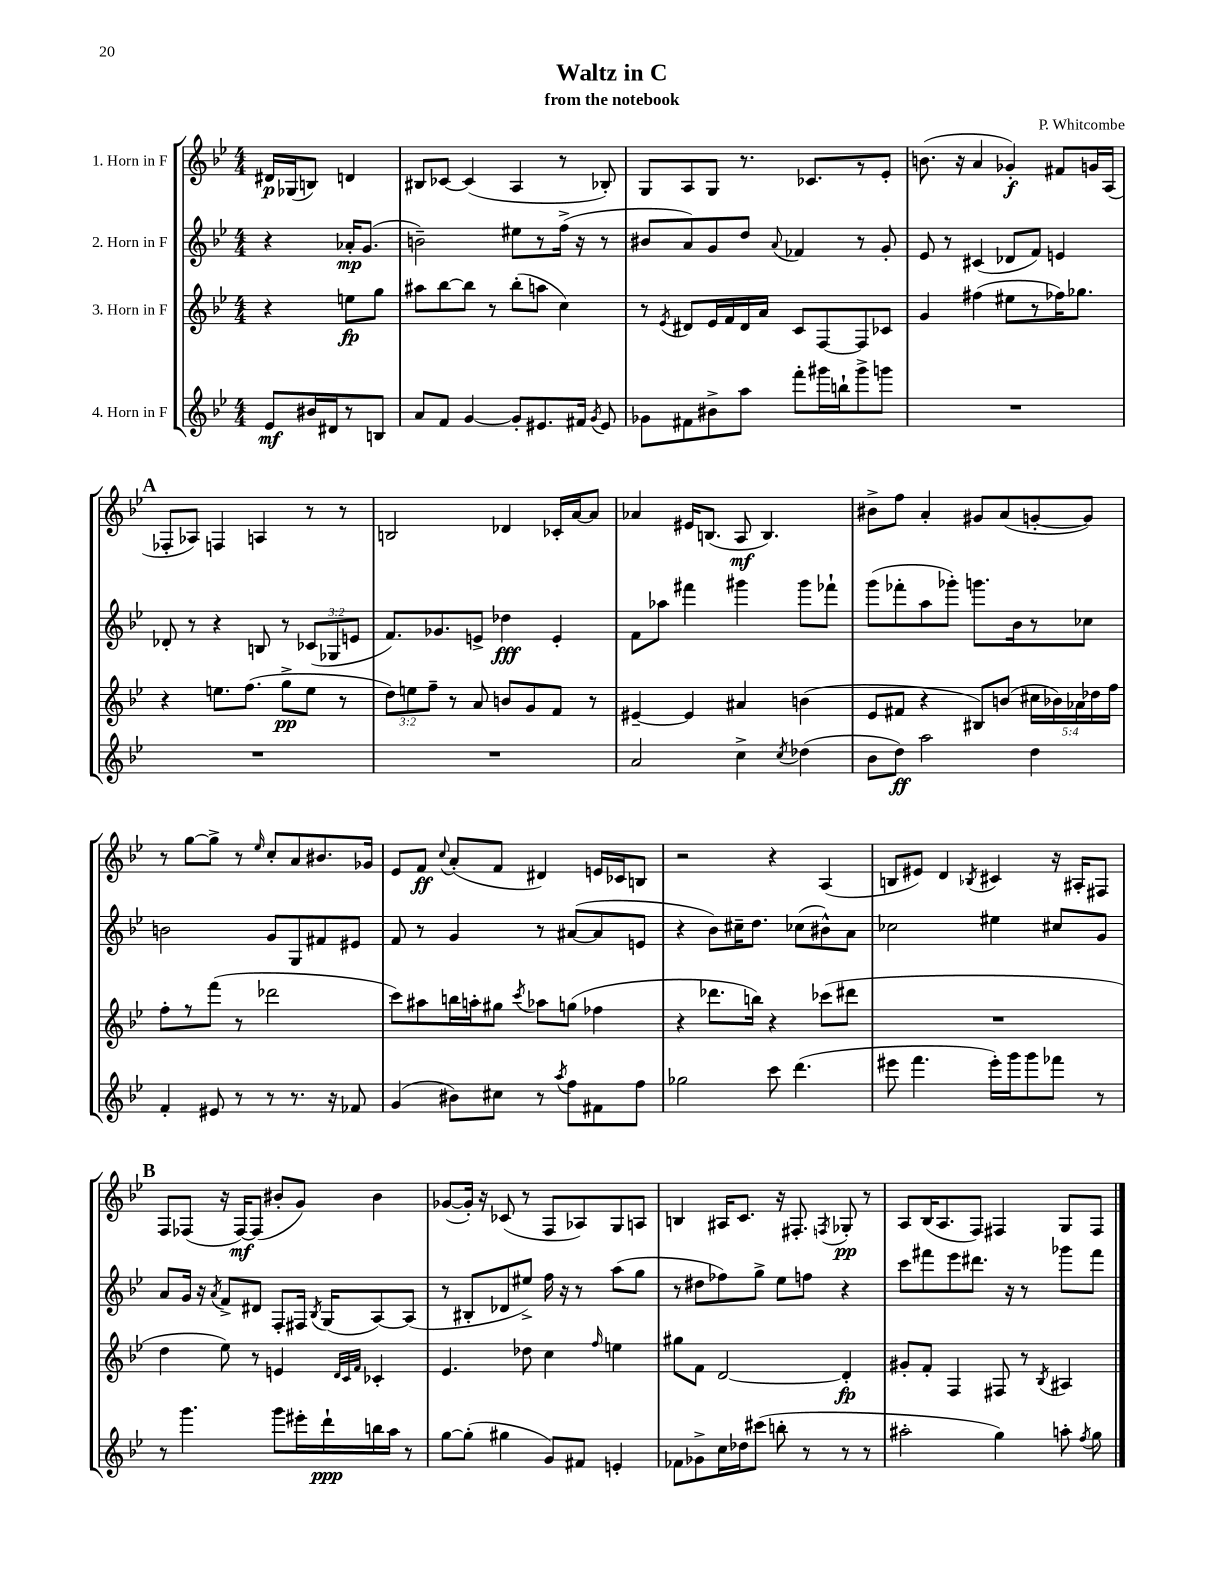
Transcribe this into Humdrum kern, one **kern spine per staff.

**kern	**kern	**kern	**kern
*staff4	*staff3	*staff2	*staff1
*clefG2	*clefG2	*clefG2	*clefG2
*k[b-e-]	*k[b-e-]	*k[b-e-]	*k[b-e-]
*M4/4	*M4/4	*M4/4	*M4/4
8e-/L	4r	4r	16d#/LL
.	.	.	(16G-/J
16b#/L	.	.	8B/J)
16d#/J	.	.	.
8r	8ee\L	16a-'/LK	4d/
.	.	(8.g/J	.
8B/J	8gg\J	.	.
=	=	=	=
8a/L	8aa#\L	2b~\)	8B#/L
8f/J	[8bb-\	.	[8c-/J
[4g/	8bb-\]J	.	(4c-/]
.	8r	.	.
8g'/]L	(8bb-'\L	8ee#\L	4A/
8.e#/	8aa\J	8r	.
.	4cc\)	(16ff^\Jk	8r
16f#/Jk	.	16r	.
8qg/	.	.	.
8e#/	.	8r	8B-'/)
=	=	=	=
8g-\L	8r	8b#/L	8G/L
.	8qe-/	.	.
8f#\	8d#/L	8a/)	8A/
8b#^\	16e-/L	8g/	8G/J
.	16f/	.	.
8aa\J	16d#/	8dd/J	8.r
.	16a/JJ	.	.
.	.	8qqa/	.
8fff'\L	8c/L	4f-/	.
.	.	.	8.c-/L
16ggg#\L	[8F/	.	.
16bb`\J	.	.	.
8ggg#^\	8F/]	8r	8r
8ggg\J	8c-/J	8g'/	8e-'/J
=	=	=	=
1r	4g/	8e-/	(8.b\
.	.	8r	.
.	.	.	16r
.	(4ff#\	(4c#/	4a/
.	8ee#\L	8d-/L	4g-'/)
.	8r	8f/J)	.
.	16ff-\K)	4e/	8f#/L
.	8.gg-\J	.	.
.	.	.	16g/L
.	.	.	(16A/JJ
=	=	=	=
1r	4r	8d-'/	8F-'/L
.	.	8r	8A-/J)
.	8.ee\L	4r	4F/
.	(8.ff\J	.	.
.	.	8B/	4A/
.	8gg^\L	8r	.
.	8ee\J	(12c-/L	8r
.	.	12G-/	.
.	8r	.	8r
.	.	12e/J	.
=	=	=	=
1r	12dd\L)	8.f/L)	2B/
.	12ee\	.	.
.	12ff~\J	.	.
.	.	8.g-/	.
.	8r	.	.
.	8a/	8e^/J	.
.	8b/L	4dd-\	4d-/
.	8g/	.	.
.	8f/J	4e'/	16c-'/LL
.	.	.	[16a/J
.	8r	.	8a/]J
=	=	=	=
2a/	[4e#~/	8f\L	4a-/
.	.	8aa-\J	.
.	4e#/]	4fff#\	16e#/LK
.	.	.	(8.B/J
4cc^\	4a#/	4ggg#\	8A/
.	.	.	4.B/)
8qcc/	.	.	.
(4dd-\	(4b\	8ggg#\L	.
.	.	8fff-`\J	.
=	=	=	=
8b-\L	8e-/L	(8ggg\L	8b#^\L
8dd\J)	8f#/J	8fff-'\	8ff\J
2aa\	4r	8aa\	4a'/
.	.	8ggg-'\J)	.
.	8B#/L)	8.ggg\L	8g#/L
.	(8b/J	.	(8a/
.	.	16b-\k	.
4dd\	20cc#\LL	8r	[8g'/
.	20b-\)	.	.
.	20a-\	.	.
.	.	8cc-\J	8g/]J)
.	20dd-\	.	.
.	20ff\JJ	.	.
=	=	=	=
4f'/	8ff'\L	2b\	8r
.	8r	.	[8gg\L
8e#/	(8fff\J	.	8gg^\]J
8r	8r	.	8r
.	.	.	16qqee-/
8r	2ddd-\	8g/L	8cc'/L
8.r	.	8G/	8a/
.	.	8f#/	8.b#/
16r	.	.	.
8f-/	.	8e#/J	.
.	.	.	16g-/Jk
=	=	=	=
(4g/	8ccc\L)	8f/	8e-/L
.	8aa#\	8r	8f/J
.	.	.	8qqcc/
8b#\L)	16bb\L	4g/	(8a'/L
.	16aa'\J	.	.
8cc#\J	8gg#\J	.	8f/J
.	8qccc/	.	.
8r	8aa-\L	8r	4d#/)
8qaa/	.	.	.
8ff\L	(8gg\J	([8a#/L	.
8f#\	4ff-\	8a#/]	16e/LL
.	.	.	16c-/J
8ff\J	.	8e/J	8B/J
=	=	=	=
2gg-\	4r	4r	2r
.	8.ddd-\L	8b-\L)	.
.	.	16cc#~\K	.
.	16bb\Jk)	8.dd\J	.
8ccc\	4r	.	4r
(4.ddd\	.	(8cc-\L	.
.	(8ccc-\L	8b#^^\)	(4A/
.	8ddd#\J	8a\J	.
=	=	=	=
8eee#\	1r	2cc-\	8B/L
4.fff\	.	.	8e#/J)
.	.	.	4d/
.	.	.	8qB-/
16eee#'\LL)	.	4ee#\	4c#/
16ggg\J	.	.	.
8ggg\	.	.	.
8fff-\J	.	8cc#/L	16r
.	.	.	16A#'/LK
8r	.	8g/J	8F#/J
=	=	=	=
8r	4dd\	8a/L	8F/L
4.ggg\	.	16g/Jk	(8F-/J
.	.	16r	.
.	.	8qa/	.
.	8ee-\)	8f^/L	16r
.	.	.	[16F-/LK)
.	8r	8d#/J	(8F-/]J
8ggg\L	4e/	8F'/L	8b#'/L
16eee#'\L	.	16F#/Jk	8g/J)
.	.	8qB-/	.
16ddd`\	.	(16G/LK	.
.	32qqd/LLL	.	.
.	32qqc/	.	.
.	32qqf/JJJ	.	.
16bb\	4c-'/	[8A/)	4b#\
16aa\JJ	.	.	.
8r	.	(8A/]J	.
=	=	=	=
[8gg\L	4.e-/	8r	([8g-/L
(8gg'\]J	.	8B#'/L	16g-'/]Jk)
.	.	.	16r
4gg#\	.	8d-/	(8c-/
.	8dd-\	8ee#^/J)	8r
8g/L)	4cc\	16ff\	8F/L
.	.	16r	.
8f#/J	.	8r	8A-/)
.	16qqff/	.	.
4e'/	4ee\	(8aa\L	8G/
.	.	8gg\J	8A/J
=	=	=	=
8f-\L	8gg#\L	8r	4B/
8g-^\	8f\J	8dd#\L	.
16cc\L	[2d/	8ff-\)	16A#/LK
16dd-\J	.	.	8.c/J
(8ccc#\J	.	8gg^\J	.
8bb'\	.	8ee-\L	16r
.	.	.	8.F#'/
8r	.	8ff\J	.
.	.	.	8qF/
8r	4d'/]	4r	8G-'/
8r	.	.	8r
=	=	=	=
2aa#'\	8g#'/L	8ccc\L	8A/L
.	8f'/J	8fff#\	(16B-/K
.	.	.	8.A/
.	4F/	8eee-\	.
.	.	8.ddd#\J	8F/J)
4gg\)	8F#/	.	4F#/
.	.	16r	.
.	8r	8r	.
.	8qB-/	.	.
8aa'\	4A#/	8ggg-\L	8G/L
8qff/	.	.	.
8gg\	.	8fff#\J	8F#/J
==	==	==	==
*-	*-	*-	*-
